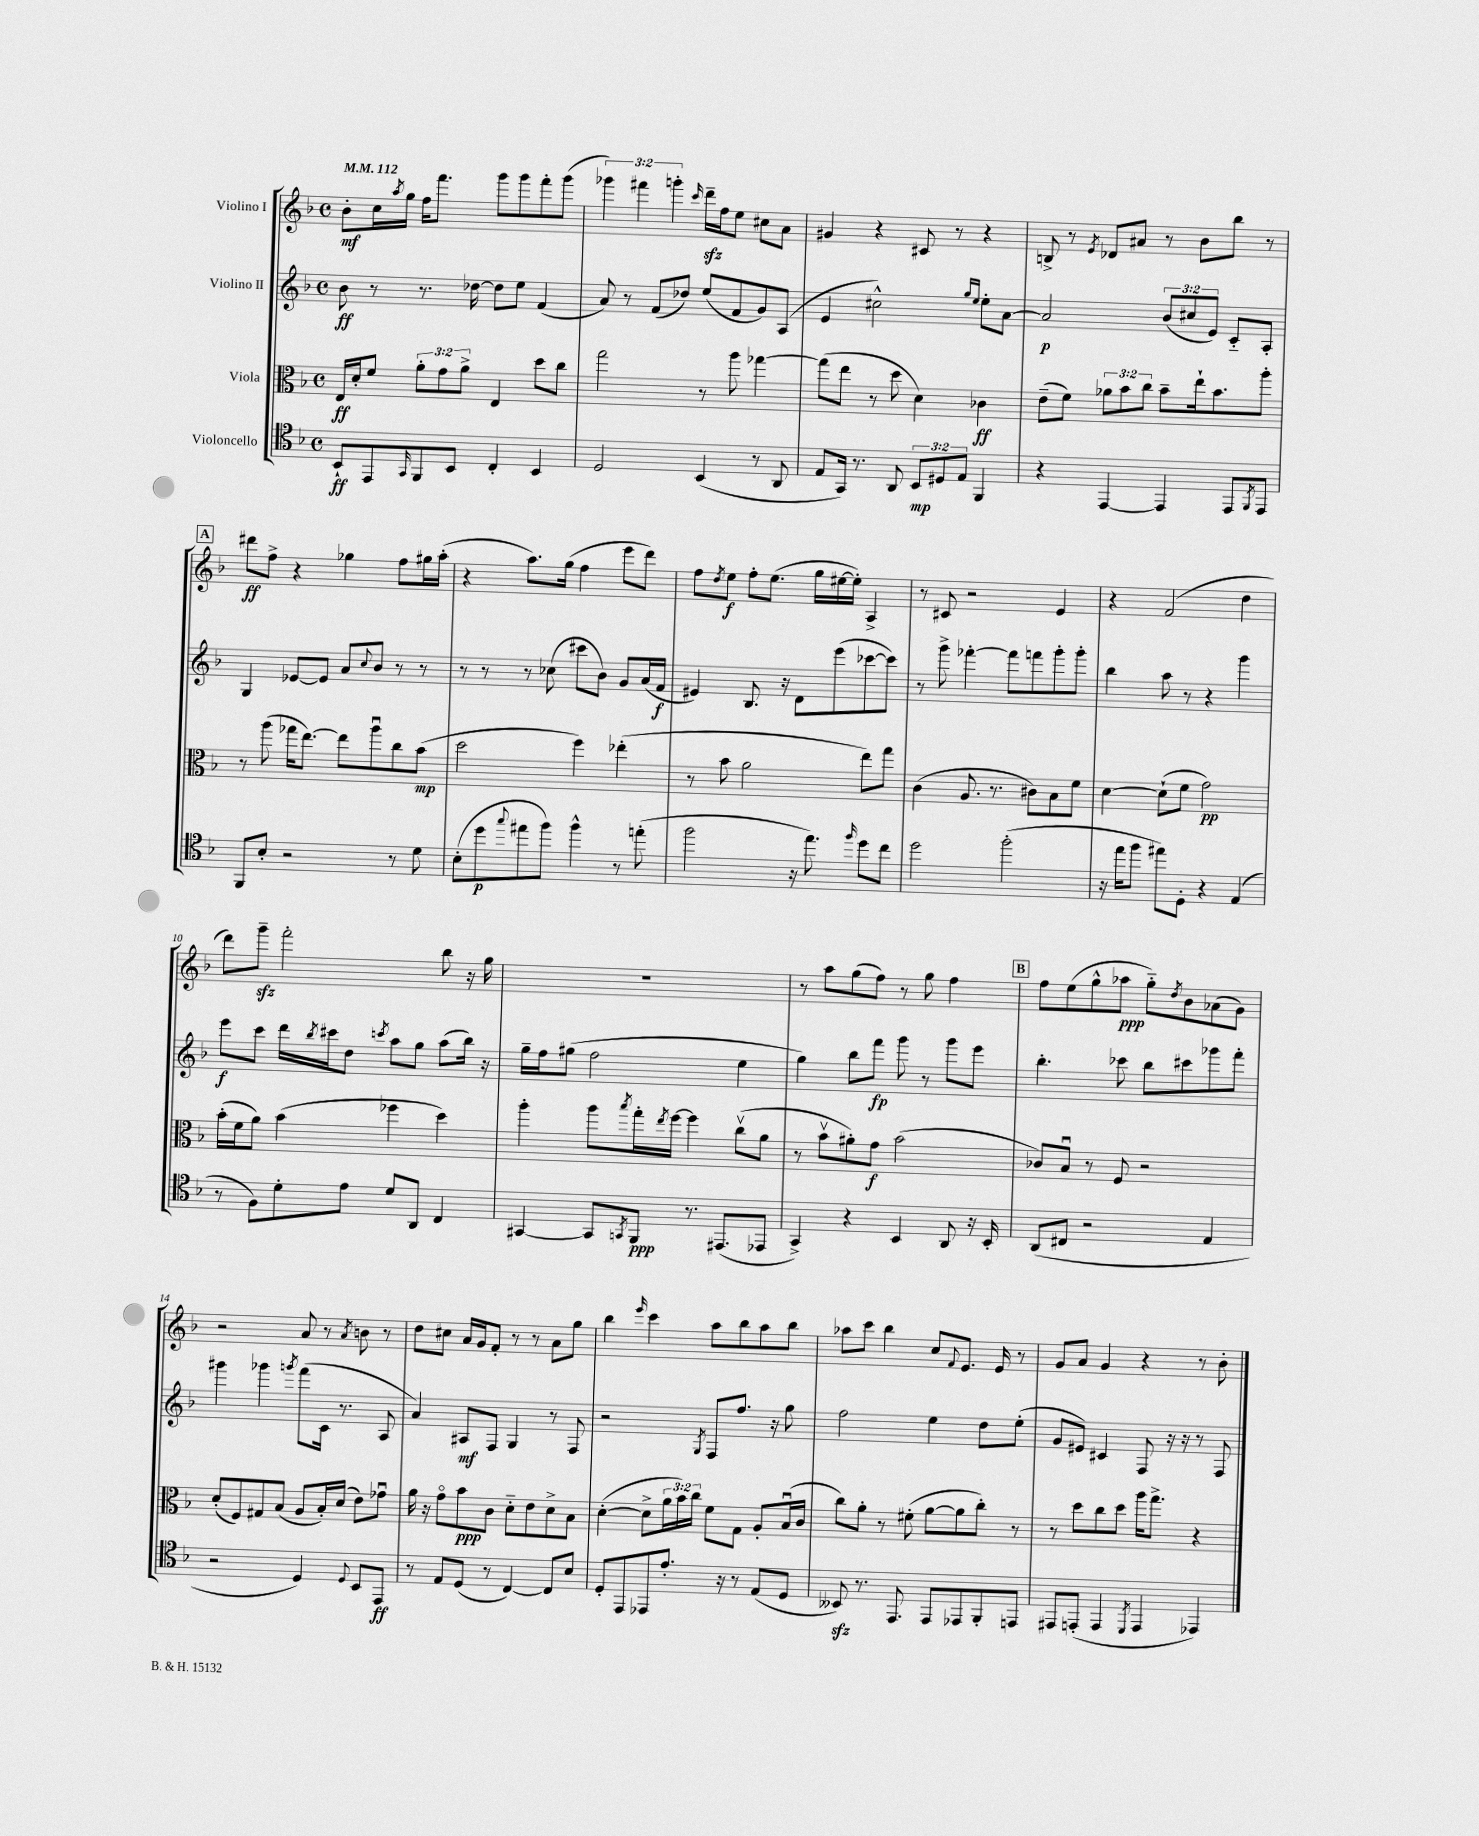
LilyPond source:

<<
\new StaffGroup <<
\new Staff = "s0" \with { instrumentName = "Violino I" } {
    \clef treble \key f \major \defaultTimeSignature \time 4/4 \override Staff.TupletNumber.text = #tuplet-number::calc-fraction-text \tempo 4 = 112
    bes'8-.\mf c''16 \acciaccatura { a''8 } g''16 f''16 f'''8. g'''8 g'''8 f'''8-. g'''8( |
    \tuplet 3/2 { ges'''4) fis'''4 g'''4-. } \grace { c'''16 } d'''16--\sfz f''16 e''8 cis''8 a'8 |
    gis'4 r4 cis'8 r8 r4 |
    b8-> r8 \acciaccatura { e'8 } des'8 ais'8 r8 bes'8 bes''8 r8 |
    \mark \markup { \box "A" } dis'''8\ff f''8-> r4 ges''4 f''8 gis''16 a''16-.( |
    r4 a''8.) g''16( f''4 e'''8 d'''8) |
    f''8 \acciaccatura { d''8 } e''8\f f''8-. e''8.( g''16 eis''16~ eis''16-.) a4-> |
    r8 cis'8 r2 e'4 |
    r4 f'2( d''4 |
    d'''8) g'''8--\sfz f'''2-. bes''8 r16 g''16 |
    R1 |
    r8 a''8 g''8( f''8) r8 g''8 f''4 |
    \mark \markup { \box "B" } f''8 e''8( g''8-^ aes''8\ppp g''8-_) \acciaccatura { d''8 } bes'8 aes'8( g'8) |
    r2 a'8 r8 \acciaccatura { a'8 } b'8 r8 |
    d''8 cis''8 a'16 g'16 f'8-. r8 r8 a'8 g''8 |
    bes''4 \grace { e'''16 } c'''4 a''8 bes''8 a''8 bes''8 |
    aes''8 c'''8 bes''4 c''8 \appoggiatura { f'8 } e'8. e'16 r8 |
    g'8 a'8 g'4 r4 r8 bes'8-. \bar "|." |
}
\new Staff = "s1" \with { instrumentName = "Violino II" } {
    \clef treble \key f \major \defaultTimeSignature \time 4/4 \override Staff.TupletNumber.text = #tuplet-number::calc-fraction-text
    bes'8\ff r8 r8. des''16~ des''8 e''8 f'4( |
    a'8) r8 f'8( des''8) e''8( f'8 g'8) a8( |
    e'4 cis''2-^) \grace { g''16 e''16 } e''8-. a'8~ |
    a'2\p \tuplet 3/2 { bes'8( cis''8 e'8) } c'8-_ a8-. |
    \mark \markup { \box "A" } g4 ees'8~ ees'8 a'8 \appoggiatura { c''8 } bes'8 r8 r8 |
    r8 r8 r8 ces''8( cis'''8 bes'8) g'8 a'16( f'16\f |
    eis'4) bes8. r16 d'8 e'''8( ces'''8~ ces'''8) |
    r8 g'''8-> fes'''4~-. fes'''8 f'''8 g'''8-. g'''8-. |
    bes''4 a''8 r8 r4 g'''4 |
    e'''8\f c'''8 d'''16 \acciaccatura { bes''8 } cis'''16 d''8 \acciaccatura { c'''8 } a''8 g''8 a''8( bes''16) r16 |
    g''16-- f''16 gis''8( f''2 e''4 |
    g''4) bes''8 f'''8\fp g'''8 r8 g'''8 e'''8 |
    \mark \markup { \box "B" } bes''4.-. ces'''8 bes''8 cis'''8 ges'''8 f'''8-. |
    gis'''4 ges'''4 \acciaccatura { g'''8 } f'''8( c'16 r8. a8 |
    a'4) ais8\mf f8 g4 r8 f8 |
    r2 \acciaccatura { g8 } f8 f''8. r16 g''8 |
    f''2 e''4 d''8 e''8-.( |
    g'8 eis'8) cis'4 f8 r16 r16 r8 f8 \bar "|." |
}
\new Staff = "s2" \with { instrumentName = "Viola" } {
    \clef alto \key f \major \defaultTimeSignature \time 4/4 \override Staff.TupletNumber.text = #tuplet-number::calc-fraction-text
    e16\ff d'16-. f'8 \tuplet 3/2 { a'8-. g'8 a'8-> } e4 d''8 c''8 |
    g''2 r8 a''8 ges''4~ |
    ges''8( e''8 r8 d''8 d'4) ces'4\ff |
    e'8--( f'8) \tuplet 3/2 { aes'8 bes'8 c''8 } bes'8-- e''16-! bes'8. a''8-. |
    \mark \markup { \box "A" } r8 a''8( ges''16 e''8.~) e''8 a''8\downbow c''8 bes'8\mp( |
    d''2 f''4) ees''4-.( |
    r8 bes'8 a'2 e''8) g''8 |
    c'4( a8. r8. cis'8) bes8 f'8 |
    d'4~ d'8-!( f'8 g'2\pp) |
    bes'16-.( f'16 a'8) bes'4( fes''4 d''4) |
    a''4-. a''8 \acciaccatura { bes''8 } g''16-. \acciaccatura { e''8 } f''16~ f''4 c''8\upbow( a'8 |
    r8 bes'8\upbow ais'8-.) g'8\f bes'2( |
    \mark \markup { \box "B" } ces'8) bes8\downbow r8 f8 r2 |
    d'8-.( f8) gis8 bes8( a8 bes16-.) d'16( e'8) ges'8\downbow |
    a'16 r16 g'8\flageolet bes'8\ppp c'8 d'8-_ e'8 d'8-> bes8 |
    d'4~-.( d'8-> \tuplet 3/2 { a'16 bes'16) c''16 } f'8 g8 a8-. bes16\downbow( c'16 |
    c''8) a'8-. r8 fis'8-.( a'8~ a'8 c''8-.) r8 |
    r8 d''8 c''8 d''8 a''16 g''8.-> r4 \bar "|." |
}
\new Staff = "s3" \with { instrumentName = "Violoncello" } {
    \clef tenor \key f \major \defaultTimeSignature \time 4/4 \override Staff.TupletNumber.text = #tuplet-number::calc-fraction-text
    bes,8-!\ff e,8 \grace { g,16 } f,8 bes,8 c4-. bes,4 |
    d2 bes,4( r8 a,8 |
    e8 g,16) r8. a,8 \tuplet 3/2 { bes,8\mp dis8 e8 } f,4 |
    r4 e,4~ e,4 e,8 \acciaccatura { f,8 } e,8 |
    \mark \markup { \box "A" } f,8 bes8-. r2 r8 d'8 |
    bes8-.( d''8\p \appoggiatura { g''8 } eis''8 f''8) f''4-^ r8 e''8-.( |
    f''2 r16 e''8.) \grace { f''16 } d''8 c''8 |
    d''2 f''2-.( |
    r16 e''16 f''8 eis''8) d8-. r4 e4( |
    r8 f8) d'8-. e'8 d'8 a,8 c4 |
    gis,4~ gis,8 \acciaccatura { g,8 } f,8\ppp r8. eis,8.( ees,8 |
    g,4->) r4 bes,4 a,8 r16 bes,16-. |
    \mark \markup { \box "B" } a,8( cis8 r2 e4 |
    r2 d4) \appoggiatura { d8 } bes,8 e,8\ff |
    r8 e8 d8( r8 c4~) c8 bes8 |
    d8-. e,8 ees,8 e'8.-. r16 r8 e8( d8 |
    beses,8\sfz) r8. e,8. e,8 ees,8 f,8-. e,8 |
    eis,8 e,8-.( e,4 \acciaccatura { d,8 } e,4 ees,4) \bar "|." |
}
>>
>>
